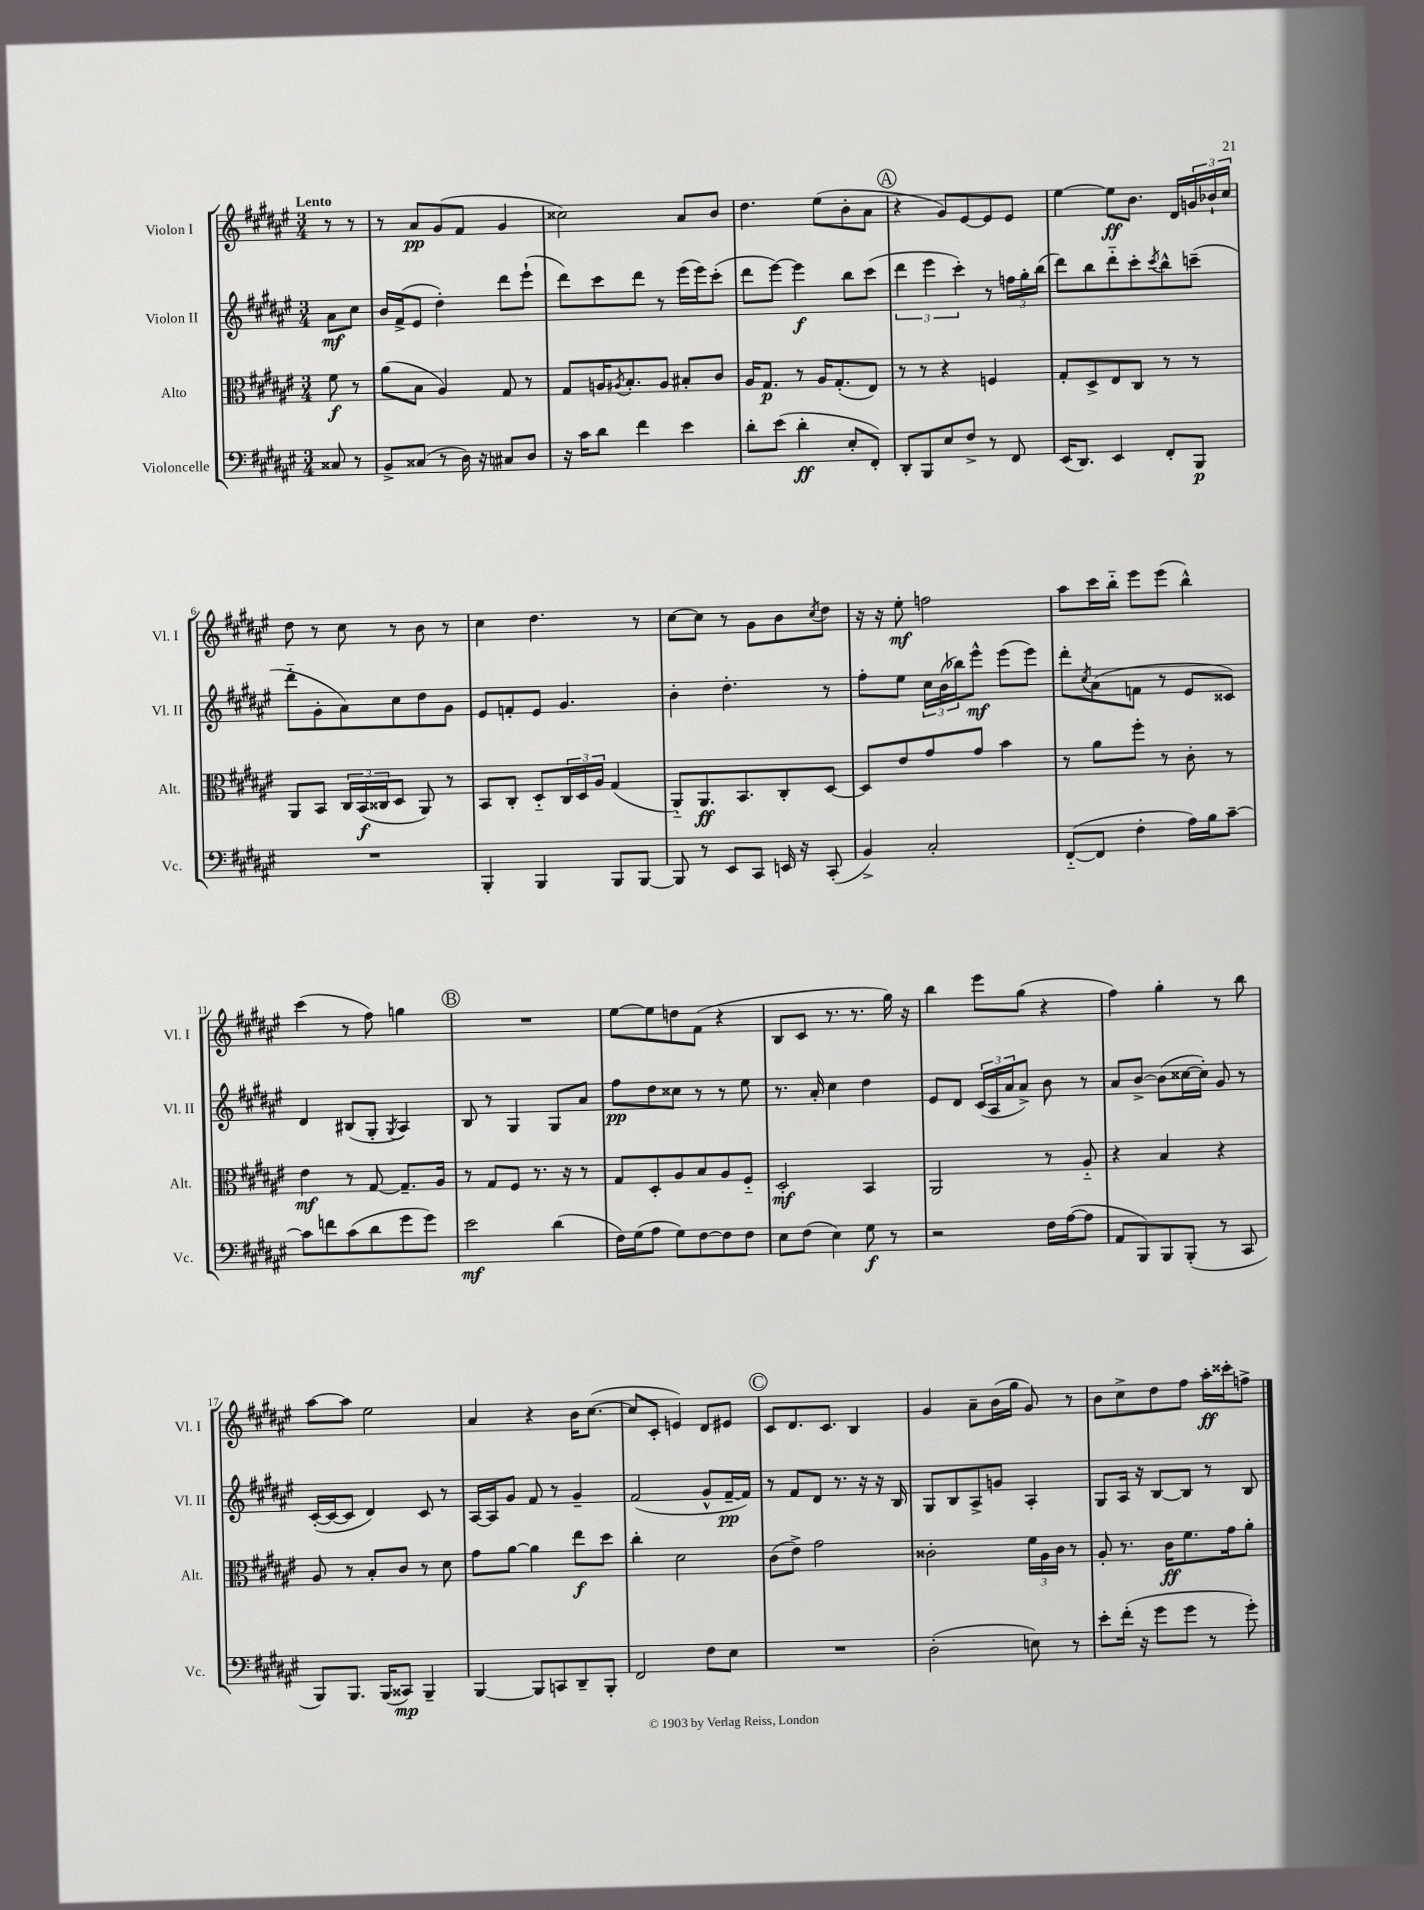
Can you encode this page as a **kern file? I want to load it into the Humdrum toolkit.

**kern	**dynam	**kern	**dynam	**kern	**dynam	**kern	**dynam
*part4	*part4	*part3	*part3	*part2	*part2	*part1	*part1
*staff4	*staff4	*staff3	*staff3	*staff2	*staff2	*staff1	*staff1
*I"Violoncelle	*	*I"Alto	*	*I"Violon II	*	*I"Violon I	*
*I'Vc.	*	*I'Alt.	*	*I'Vl. II	*	*I'Vl. I	*
*clefF4	*	*clefC3	*	*clefG2	*	*clefG2	*
*k[f#c#g#d#a#e#]	*	*k[f#c#g#d#a#e#]	*	*k[f#c#g#d#a#e#]	*	*k[f#c#g#d#a#e#]	*
*M3/4	*	*M3/4	*	*M3/4	*	*M3/4	*
=	=	=	=	=	=	=	=
!	!	!	!	!	!	!LO:TX:a:B:t=Lento	!
8C##X/	.	8f#\	f	8a#\L	mf	8r	.
8r	.	8r	.	8cc#\J	.	8r	.
=1	=1	=1	=1	=1	=1	=1	=1
8BB^/L	.	(8a#\L	.	16b/LL	.	8r	.
.	.	.	.	(16f#^/J	.	.	.
(8C##X/J	.	8B\J	.	8e#/J	.	8a#/L	pp
8r	.	4A#/)	.	4dd#'\)	.	(8g#/	.
16D#\)	.	.	.	.	.	8f#/J	.
16r	.	.	.	.	.	.	.
8C#X/L	.	8G#/	.	8ddd#\L	.	4g#/	.
8D#/J	.	8r	.	(8eee#`\J	.	.	.
=2	=2	=2	=2	=2	=2	=2	=2
16r	.	8G#/L	.	8ddd#\L)	.	2cc##X\)	.
16c#\KL	.	.	.	.	.	.	.
8d#\J	.	16An/K	.	8ccc#\	.	.	.
.	.	8qA#X/	.	.	.	.	.
.	.	8.B'/	.	.	.	.	.
4f#\	.	.	.	8ddd#\J	.	.	.
.	.	8A#/J	.	8r	.	.	.
4e#\	.	8B#X'/L	.	(16eee#\LL	.	8a#/L	.
.	.	.	.	16eee#\J)	.	.	.
.	.	8c#/J	.	(8ccc#'\J	.	8b/J	.
=3	=3	=3	=3	=3	=3	=3	=3
8d#'\L	.	16A#/KL	.	8ddd#\L	.	4.dd#\	.
.	.	8.G#/J	p	.	.	.	.
(8e#\J	.	.	.	[8eee#\J)	.	.	.
4d#'\	ff	8r	.	4eee#\]	f	.	.
.	.	16A#/KL	.	.	.	(8ee#\L	.
.	.	(8.G#'/	.	.	.	.	.
8E#'/L	.	.	.	8bb\L	.	8b'\	.
8FF#'/J)	.	8E#/J)	.	(8ccc#\J	.	8a#\J	.
!!LO:REH:place=s1:t=A
=4	=4	=4	=4	=4	=4	=4	=4
8DD#'/L	.	8r	.	6ddd#\	.	4r	.
8BBB/	.	8r	.	.	.	.	.
.	.	.	.	6eee#\	.	.	.
8E#/	.	4r	.	.	.	8g#/L)	.
.	.	.	.	6ccc#'\)	.	.	.
8F#^/J	.	.	.	.	.	[8e#/	.
8r	.	4Fn/	.	8r	.	8e#/]	.
8FF#/	.	.	.	24ffn\LL	.	8e#/J	.
.	.	.	.	24gg#'\	.	.	.
.	.	.	.	(24bb\JJ	.	.	.
=5	=5	=5	=5	=5	=5	=5	=5
(16EE#/KL	.	8G#'/L	.	8ddd#\L)	.	[4ee#\	.
8.DD#/J)	.	.	.	.	.	.	.
.	.	8D#^/	.	8bb\	.	.	.
4EE#/	.	8E#/	.	8ddd#\	.	8ee#\L]	ff
.	.	8C#/J	.	8ccc#'\	.	8.b\J	.
.	.	.	.	8qccc#/	.	.	.
8FF#'/L	.	8r	.	8bb^^\	.	.	.
.	.	.	.	.	.	16d#/LL	.
8BBB/J	p	8r	.	(8cccn~\J	.	24gn/	.
.	.	.	.	.	.	24b-X`/	.
.	.	.	.	.	.	24cc#/JJ	.
!!LO:LB:g=z
=6	=6	=6	=6	=6	=6	=6	=6
2.r	.	8AA#/L	.	8ddd#\L	.	8dd#\	.
.	.	8BB/J	.	8g#'\	.	8r	.
.	.	24C#/LL	.	8a#\)	.	8cc#\	.
.	.	(24BB/	f	.	.	.	.
.	.	24C##X/J	.	.	.	.	.
.	.	8D#/J	.	8cc#\	.	8r	.
.	.	8AA#/)	.	8dd#\	.	8b\	.
.	.	8r	.	8g#\J	.	8r	.
=7	=7	=7	=7	=7	=7	=7	=7
4BBB'/	.	8BB/L	.	8e#/L	.	4cc#\	.
.	.	8C#'/J	.	8fn'/	.	.	.
4BBB/	.	8D#/L	.	8e#/J	.	4.dd#\	.
.	.	24C#/L	.	4.g#/	.	.	.
.	.	24D#/	.	.	.	.	.
.	.	24A#/JJ	.	.	.	.	.
8BBB/L	.	(4G#/	.	.	.	.	.
[8BBB/J	.	.	.	.	.	8r	.
=8	=8	=8	=8	=8	=8	=8	=8
8BBB/]	.	8AA#/L)	.	4b'\	.	[8cc#\L	.
8r	.	8.AA#/	ff	.	.	8cc#\J]	.
8EE#/L	.	.	.	4.dd#'\	.	8r	.
.	.	8.BB/	.	.	.	.	.
8CC#/J	.	.	.	.	.	8g#\L	.
16EEn/	.	8C#'/	.	.	.	8b\	.
16r	.	.	.	.	.	.	.
.	.	.	.	.	.	8qcc#/	.
(8CC#'/	.	[8D#/J	.	8r	.	8dd#\J	.
=9	=9	=9	=9	=9	=9	=9	=9
4BB^/)	.	8D#/L]	.	8ff#'\L	.	16r	.
.	.	.	.	.	.	16r	.
.	.	8e#/	.	8ee#\J	.	8ee#'\	mf
2C#'/	.	8g#/	.	24cc#\LL	.	2ffn\	.
.	.	.	.	(24b\	.	.	.
.	.	.	.	24bb-X\J)	.	.	.
.	.	8g#/J	.	8eee#^^\J	mf	.	.
.	.	4b\	.	(8eee#\L	.	.	.
.	.	.	.	8eee#\J)	.	.	.
=10	=10	=10	=10	=10	=10	=10	=10
([8FF#/L	.	8r	.	8ddd#'\L	.	8aa#\L	.
.	.	.	.	8qcc#/	.	.	.
8FF#/J]	.	8a#\L	.	(8a#\	.	16ccc#\L	.
.	.	.	.	.	.	16bb\JJ	.
4F#'\	.	8ff#'\J	.	8fn\J	.	8eee#\L	.
.	.	8r	.	8r	.	(8eee#\J	.
16A#\LL)	.	8c#'\	.	8e#/L	.	4bb^^\)	.
16B\J	.	.	.	.	.	.	.
[8c#~\J	.	8r	.	8c##X/J)	.	.	.
!!LO:LB:g=z
=11	=11	=11	=11	=11	=11	=11	=11
8c#\L]	.	4e#\	mf	4d#/	.	(4ccc#\	.
8fn\	.	.	.	.	.	.	.
(8c#\	.	8r	.	(8B#X/L	.	8r	.
8d#\	.	[8G#/	.	8G#'/J	.	8ff#\)	.
.	.	.	.	8qG#/	.	.	.
8g#\	.	8.G#~/L]	.	4A#/)	.	4ggn\	.
8g#\J)	.	.	.	.	.	.	.
.	.	16A#/Jk	.	.	.	.	.
!!LO:REH:place=s1:t=B
=12	=12	=12	=12	=12	=12	=12	=12
2e#\	mf	8r	.	8B/	.	2.r	.
.	.	8G#/L	.	8r	.	.	.
.	.	8F#/J	.	4G#/	.	.	.
.	.	8.r	.	.	.	.	.
(4d#\	.	.	.	8G#/L	.	.	.
.	.	16r	.	.	.	.	.
.	.	8r	.	8a#/J	.	.	.
=13	=13	=13	=13	=13	=13	=13	=13
16F#\LL)	.	8G#/L	.	8ff#\L	pp	[8ee#\L	.
(16G#\J	.	.	.	.	.	.	.
8A#\J	.	8D#'/	.	8dd#\	.	8ee#\]	.
8G#\L)	.	8A#/	.	8cc##X\J	.	8ddn\	.
[8F#\	.	8B/	.	8r	.	(8f#\J	.
8F#\]	.	8A#/	.	8r	.	4r	.
8F#\J	.	8F#/J	.	8ee#\	.	.	.
=14	=14	=14	=14	=14	=14	=14	=14
8E#\L	.	2D#'/	mf	8.r	.	8B/L	.
(8F#\J	.	.	.	.	.	8c#/J	.
.	.	.	.	16a#'/	.	.	.
4E#\)	.	.	.	4cc#\	.	8.r	.
.	.	.	.	.	.	8.r	.
8G#\	f	4BB/	.	4dd#\	.	.	.
8r	.	.	.	.	.	16gg#\)	.
.	.	.	.	.	.	16r	.
=15	=15	=15	=15	=15	=15	=15	=15
2r	.	2AA#/	.	8e#/L	.	4bb\	.
.	.	.	.	8d#/J	.	.	.
.	.	.	.	(24c#/LL	.	8eee#\L	.
.	.	.	.	24A#/	.	.	.
.	.	.	.	24a#/J	.	.	.
.	.	.	.	8a#^/J)	.	(8gg#\J	.
16F#\LL	.	8r	.	8b\	.	4r	.
([16A#\J	.	.	.	.	.	.	.
8A#\J]	.	8A#/	.	8r	.	.	.
=16	=16	=16	=16	=16	=16	=16	=16
8AA#/L	.	4r	.	8a#/L	.	4ff#\)	.
8BBB/)	.	.	.	[8b^/J	.	.	.
8BBB/	.	4B/	.	(8b\L]	.	4gg#'\	.
(8BBB'/J	.	.	.	[16cc##X\L	.	.	.
.	.	.	.	16cc##'\JJ])	.	.	.
8r	.	4r	.	8g#/	.	8r	.
8CC#/	.	.	.	8r	.	8bb\	.
!!LO:LB:g=z
=17	=17	=17	=17	=17	=17	=17	=17
8BBB/L)	.	8A#/	.	([16c#'/LL	.	[8aa#\L	.
.	.	.	.	16c#/J_	.	.	.
8.BBB/J	.	8r	.	8c#/J]	.	8aa#\J]	.
.	.	8B'/L	.	4d#/)	.	2ee#\	.
(16BBB/KL	.	.	.	.	.	.	.
8CC##X/J)	mp	8c#/J	.	.	.	.	.
4BBB~/	.	8r	.	8c#/	.	.	.
.	.	8d#\	.	8r	.	.	.
=18	=18	=18	=18	=18	=18	=18	=18
[4BBB/	.	8g#\L	.	[16A#/LL	.	4a#/	.
.	.	.	.	16A#/J]	.	.	.
.	.	[8a#\J	.	8g#/J	.	.	.
8BBB/L]	.	4a#\]	.	8f#/	.	4r	.
8CCn/	.	.	.	8r	.	.	.
8DD#~/	.	8ee#\L	f	4g#~/	.	16b\KL	.
.	.	.	.	.	.	([8.cc#\J	.
8BBB'/J	.	8dd#\J	.	.	.	.	.
=19	=19	=19	=19	=19	=19	=19	=19
2FF#/	.	4cc#'\	.	(2f#/	.	8cc#/L]	.
.	.	.	.	.	.	8c#'/J	.
.	.	2d#\	.	.	.	4en/)	.
8F#\L	.	.	.	8g#^^/L	.	8d#/L	.
8E#\J	.	.	.	[16f#~/L	pp	8e#X/J	.
.	.	.	.	16f#/JJ])	.	.	.
!!LO:REH:place=s1:t=C
=20	=20	=20	=20	=20	=20	=20	=20
2.r	.	(8c#\L	.	8r	.	8c#/L	.
.	.	8e#^\J)	.	8f#/L	.	8.d#/	.
.	.	2g#\	.	8d#/J	.	.	.
.	.	.	.	.	.	8.c#/J	.
.	.	.	.	8.r	.	.	.
.	.	.	.	.	.	4B/	.
.	.	.	.	16r	.	.	.
.	.	.	.	16r	.	.	.
.	.	.	.	16B/	.	.	.
=21	=21	=21	=21	=21	=21	=21	=21
(2D#'\	.	2c##X'\	.	8G#/L	.	4g#/	.
.	.	.	.	8B/	.	.	.
.	.	.	.	8A#^/	.	8a#~\L	.
.	.	.	.	8gn/J	.	(16b\L	.
.	.	.	.	.	.	16gg#\JJ	.
8En\)	.	24f#\LL	.	4A#'/	.	8g#/)	.
.	.	24A#\	.	.	.	.	.
.	.	24c##\JJ	.	.	.	.	.
8r	.	8r	.	.	.	8r	.
=22	=22	=22	=22	=22	=22	=22	=22
8e#'\L	.	8A#'/	.	8G#/L	.	8b\L	.
(16f#'\Jk	.	8.r	.	16A#/Jk	.	8cc#^\	.
16r	.	.	.	16r	.	.	.
8g#\L	.	.	.	[8B/L	.	8dd#\	.
.	.	16c#\KL	ff	.	.	.	.
8g#\J	.	8.f#\	.	8B/J]	.	8ff#\J	.
8r	.	.	.	8r	.	16aa#'\LL	ff
.	.	16g#\k	.	.	.	16ccc##X'\J	.
8g#'\)	.	8a#'\J	.	8B/	.	8ffn^\J	.
==	==	==	==	==	==	==	==
*-	*-	*-	*-	*-	*-	*-	*-
